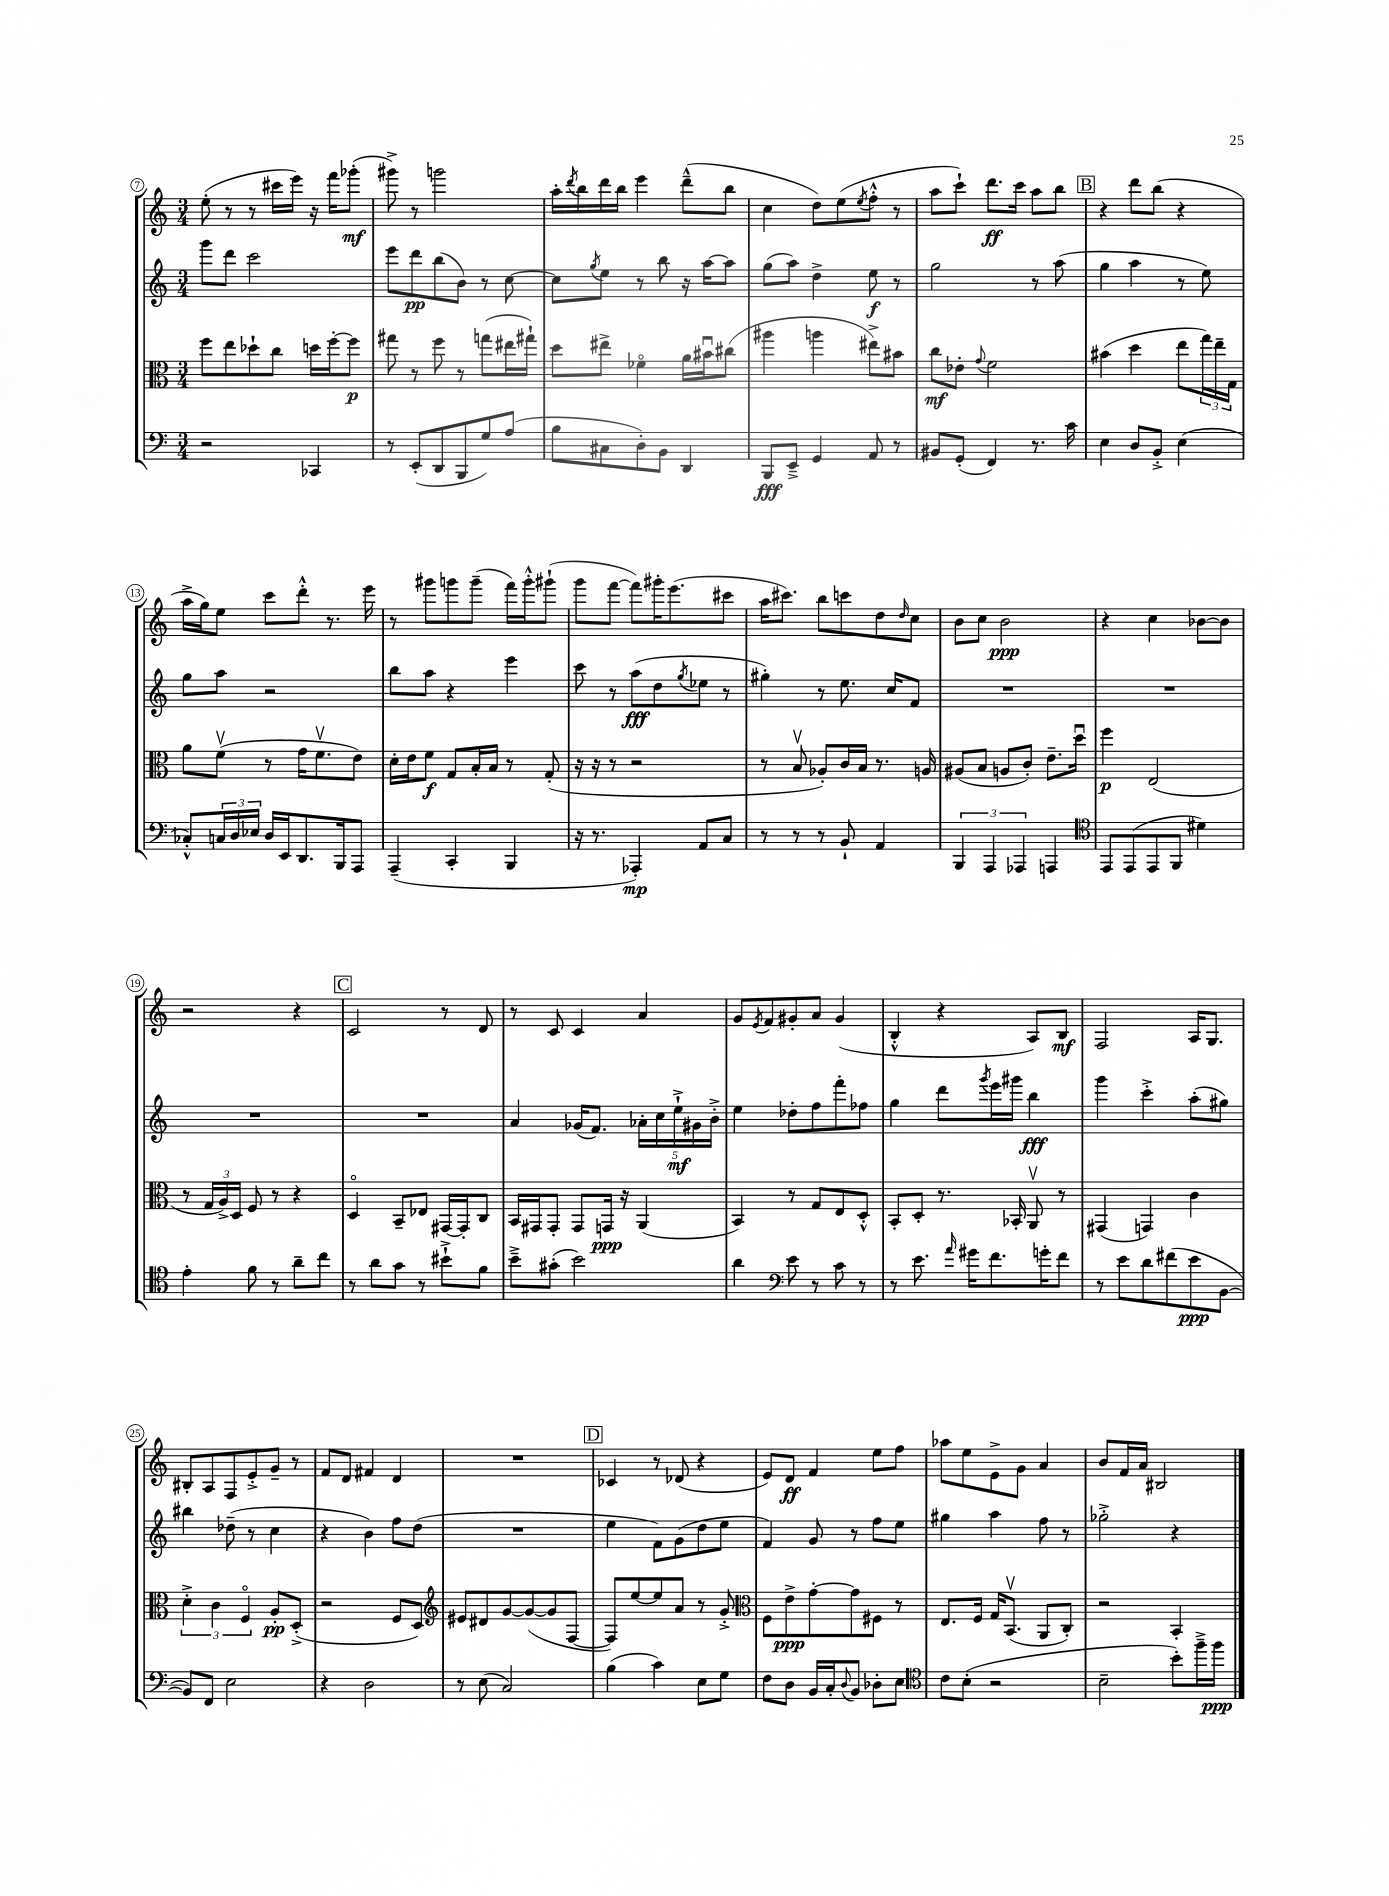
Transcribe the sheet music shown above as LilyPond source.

<<
\new StaffGroup <<
\new Staff = "s0" {
    \clef treble \key c \major \numericTimeSignature \time 3/4
    e''8-.( r8 r8 cis'''16 e'''16) r16 f'''16 ges'''8-.\mf( |
    gis'''8->) r8 g'''2 |
    a''16-. \acciaccatura { d'''8 } b''16 d'''16 b''16 e'''4 d'''8---^( b''8 |
    c''4 d''8) e''8( \acciaccatura { e''8 } f''8-.-^ r8 |
    a''8 c'''8-!) d'''8.\ff c'''16 a''8 b''8 |
    \mark \markup { \box "B" } r4 d'''8 b''8( r4 |
    a''16-> g''16) e''8 c'''8 d'''8-.-^ r8. e'''16 |
    r8 gis'''8 g'''8 g'''8--( f'''16) g'''16-.-^ gis'''8-!( |
    g'''8 f'''8~ f'''8) gis'''16-. e'''8.( cis'''8 |
    a''16 cis'''8.) b''8 c'''8 d''8 \grace { d''16 } c''8 |
    b'8 c''8 b'2\ppp |
    r4 c''4 bes'8~ bes'8 |
    r2 r4 |
    \mark \markup { \box "C" } c'2 r8 d'8 |
    r8 c'8 c'4 a'4 |
    g'8 \acciaccatura { e'8 } f'8 gis'8-. a'8 gis'4( |
    b4-.-^ r4 a8) b8\mf |
    f2 a16 g8. |
    bis8-. a8 f8 e'8-.-> g'8-- r8 |
    f'8 d'8 fis'4 d'4 |
    R2. |
    \mark \markup { \box "D" } ces'4 r8 des'8( r4 |
    e'8) d'8\ff f'4 e''8 f''8 |
    aes''8 e''8 e'8-> g'8 a'4 |
    b'8 f'16 a'16 bis2 \bar "|." |
}
\new Staff = "s1" {
    \clef treble \key c \major \numericTimeSignature \time 3/4
    g'''8 d'''8 c'''2 |
    e'''8 d'''8\pp b''8( b'8) r8 c''8~ |
    c''8 \acciaccatura { g''8 } e''8 r8 b''8 r16 a''16~ a''8 |
    g''8( a''8) d''4-> e''8\f r8 |
    g''2 r8 a''8( |
    \mark \markup { \box "B" } g''4 a''4 r8 e''8) |
    g''8 a''8 r2 |
    b''8 a''8 r4 e'''4 |
    c'''8 r8 a''8\fff( d''8 \acciaccatura { g''8 } ees''8 r8 |
    gis''4-.) r8 e''8. c''16 f'8 |
    R2. |
    R2. |
    R2. |
    \mark \markup { \box "C" } R2. |
    a'4 ges'16( f'8.) \tuplet 5/4 { aes'16-. c''16 e''16-!->\mf gis'16 b'16-.-> } |
    e''4 des''8-. f''8 f'''8-. fes''8 |
    g''4 d'''8 \acciaccatura { g'''8 } e'''16 gis'''16 b''4\fff |
    g'''4 c'''4-.-> a''8-.( gis''8) |
    bis''4 des''8--( r8 c''4 |
    r4 b'4) f''8 d''8( |
    R2. |
    \mark \markup { \box "D" } e''4 f'8) g'8( d''8 e''8 |
    f'4) g'8 r8 f''8 e''8 |
    gis''4 a''4 f''8 r8 |
    ges''2-.-> r4 \bar "|." |
}
\new Staff = "s2" {
    \clef alto \key c \major \numericTimeSignature \time 3/4
    f''8 e''8 des''8-! c''8 d''16 f''16~-. f''8\p |
    gis''8 r8 f''8 r8 g''8( eis''16 gis''16-!) |
    d''8 eis''8-> fes'4\flageolet a'16 bis'16\downbow cis''8( |
    ais''4 a''4 eis''8->) bis'8 |
    c''8\mf ees'8-. \appoggiatura { g'8 } f'2 |
    \mark \markup { \box "B" } bis'4( d''4 e''8 \tuplet 3/2 { g''16) e''16-- g16 } |
    a'8 f'8\upbow( r8 g'16 f'8.\upbow e'8) |
    d'16-. e'16 f'8\f g8 b16-. b16 r8 g8-.( |
    r16 r16 r8 r2 |
    r8 b8\upbow aes8-.) c'16 b16 r8. a16 |
    ais8( b8 a8 c'8-.) e'8.-- d''16\downbow |
    f''4\p e2( |
    r8 \tuplet 3/2 { g16 a16->) d16 } f8 r8 r4 |
    \mark \markup { \box "C" } d4\flageolet b,8-- ees8 gis,16~ gis,16-. c8 |
    b,16 gis,16 gis,8-. gis,8 g,16\ppp r16 a,4( |
    b,4) r8 g8 e8 d8-.-^ |
    b,8-. d8-. r8. bes,16-. a,8\upbow r8 |
    gis,4( g,4) c'4 |
    \tuplet 3/2 { d'4-.-> c'4 f4\flageolet } a8-.\pp d8-.->( |
    r2 f8 d8) |
    \clef treble eis'8 dis'8 g'8~ g'8~( g'8 f8~ |
    \mark \markup { \box "D" } f8) e''8~ e''8 a'8 r8 g'8-.-> |
    \clef alto f8 e'8->\ppp g'8~-. g'8 fis8 r8 |
    e8. f16 g16 b,8.\upbow( a,8 c8-.) |
    r2 b,4-. \bar "|." |
}
\new Staff = "s3" {
    \clef bass \key c \major \numericTimeSignature \time 3/4
    r2 ces,4 |
    r8 e,8-.( d,8 b,,8 g8) a8( |
    b8 cis8 d8-.) b,8 d,4 |
    b,,8\fff e,8---> g,4 a,8 r8 |
    bis,8 g,8-.( f,4) r8. c'16 |
    \mark \markup { \box "B" } e4 d8 b,8-.-> e4( |
    ces8-.-^) \tuplet 3/2 { c16 d16 ees16 } d16 e,16 d,8. b,,16 a,,8 |
    a,,4--( c,4-. b,,4 |
    r16 r8. aes,,4-.\mp) a,8 c8 |
    r8 r8 r8 b,8-! a,4 |
    \tuplet 3/2 { b,,4 a,,4 aes,,4 } a,,4 |
    \clef tenor e,8 e,8( e,8 f,8 dis'4) |
    e'4-. f'8 r8 a'8-- c''8 |
    \mark \markup { \box "C" } r8 a'8 g'8 r8 bis'8-!-> f'8 |
    b'8---> gis'8-.( b'2) |
    a'4 \clef bass e'8 r8 c'8 r8 |
    r8 e'8. \grace { a'16 } gis'16 f'8. g'16-. f'8 |
    r8 e'8 d'8 fis'8( e'8\ppp b,8~ |
    b,8) f,8 e2 |
    r4 d2 |
    r8 e8( c2) |
    \mark \markup { \box "D" } b4( c'4) e8 g8 |
    f8 d8 b,16 c16-. \appoggiatura { d8 } b,8 des8-. e8 |
    \clef tenor c'8 b8-.( r2 |
    b2-- b'8-.) f''16---> f''16\ppp \bar "|." |
}
>>
>>
\layout { \context { \Score currentBarNumber = #7 \override BarNumber.stencil = #(make-stencil-circler 0.1 0.3 ly:text-interface::print) } }
